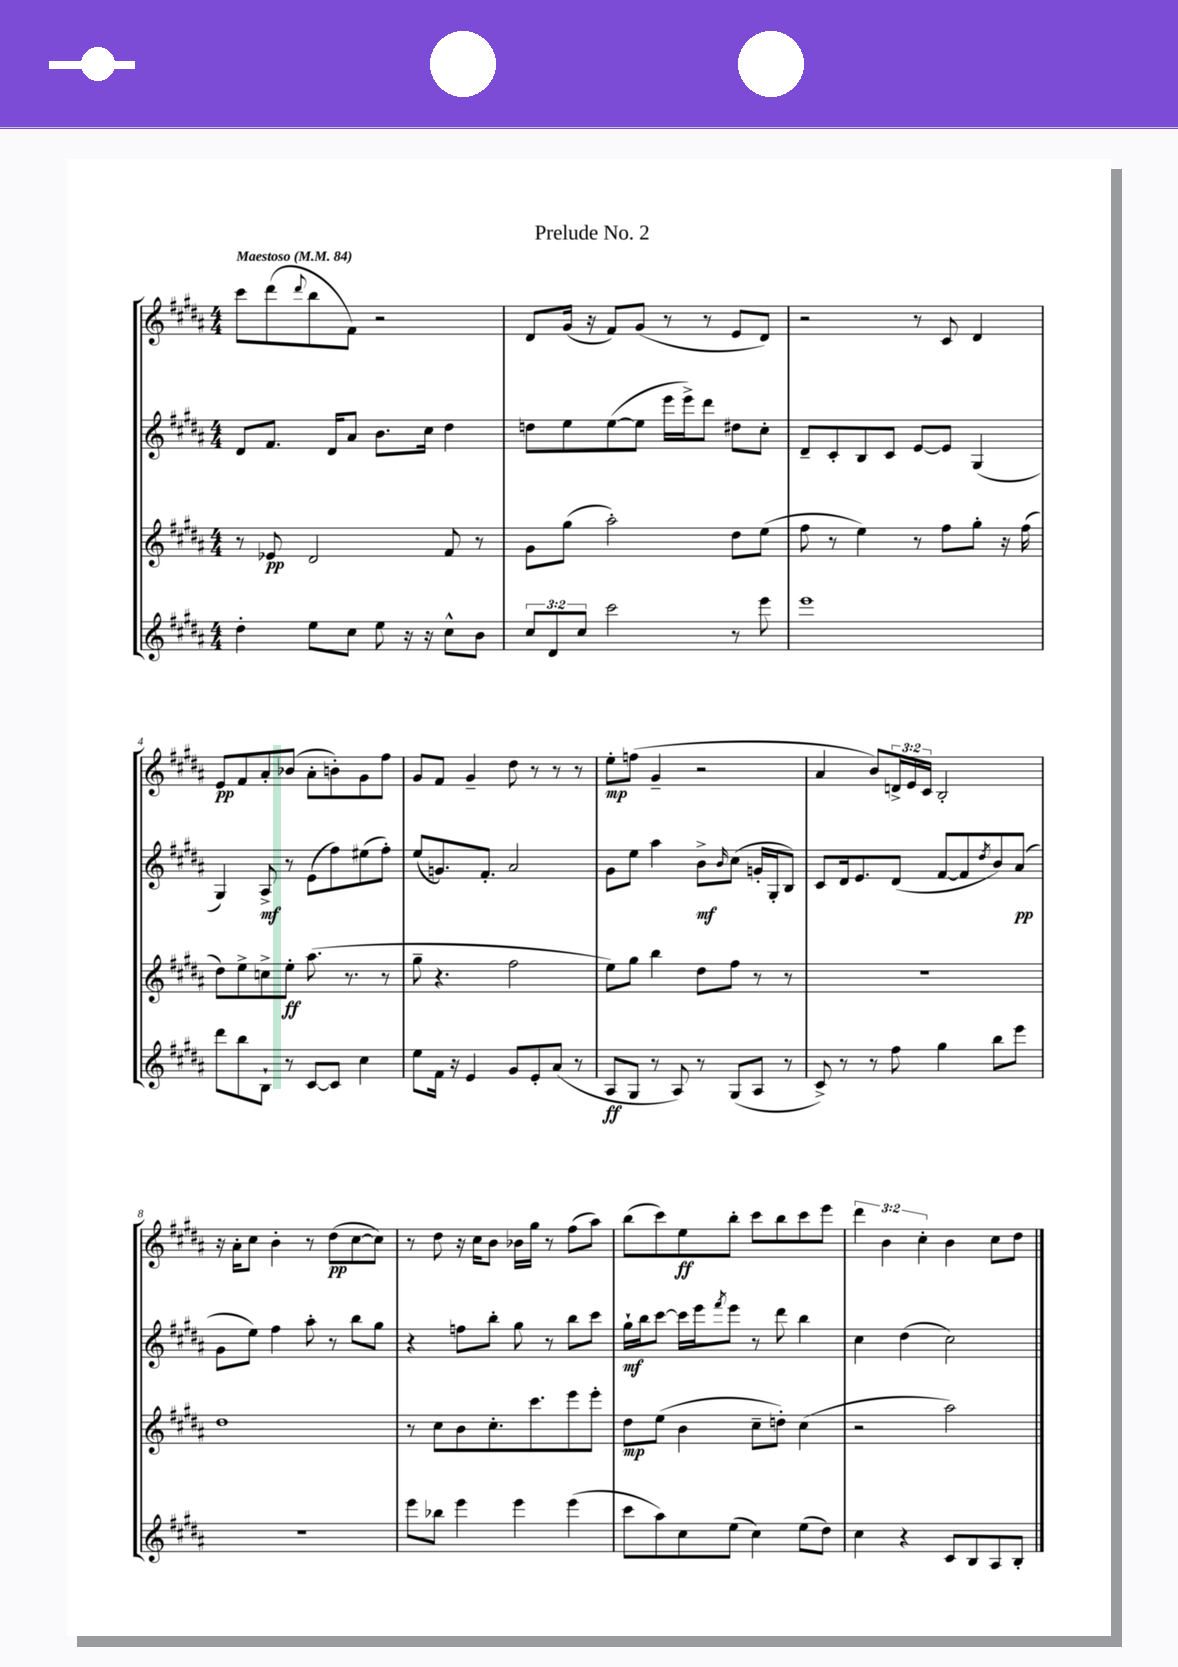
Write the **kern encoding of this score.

**kern	**dynam	**kern	**dynam	**kern	**dynam	**kern	**dynam
*part4	*part4	*part3	*part3	*part2	*part2	*part1	*part1
*staff4	*staff4	*staff3	*staff3	*staff2	*staff2	*staff1	*staff1
*clefG2	*	*clefG2	*	*clefG2	*	*clefG2	*
*k[f#c#g#d#a#]	*	*k[f#c#g#d#a#]	*	*k[f#c#g#d#a#]	*	*k[f#c#g#d#a#]	*
*M4/4	*	*M4/4	*	*M4/4	*	*M4/4	*
*MM84	*	*MM84	*	*MM84	*	*MM84	*
=1	=1	=1	=1	=1	=1	=1	=1
!	!	!	!	!	!	!LO:TX:a:B:t=Maestoso	!
4dd#'\	.	8r	.	8d#/L	.	8ccc#\L	.
.	.	8e-X/	pp	8.f#/J	.	(8ddd#\	.
.	.	.	.	.	.	8qqddd#/	.
8ee\L	.	2d#/	.	.	.	8bb\	.
.	.	.	.	16d#/KL	.	.	.
8cc#\J	.	.	.	8a#/J	.	8f#\J)	.
8ee\	.	.	.	8.b\L	.	2r	.
16r	.	.	.	.	.	.	.
16r	.	.	.	16cc#\Jk	.	.	.
8cc#^^\L	.	8f#/	.	4dd#\	.	.	.
8b\J	.	8r	.	.	.	.	.
=2	=2	=2	=2	=2	=2	=2	=2
12cc#/L	.	8g#\L	.	8ddn\L	.	8d#/L	.
12d#/	.	.	.	.	.	.	.
.	.	(8gg#\J	.	8ee\	.	(16g#/Jk	.
12cc#/J	.	.	.	.	.	.	.
.	.	.	.	.	.	16r	.
2ccc#\	.	2aa#'\)	.	([8ee\	.	8f#/L)	.
.	.	.	.	8ee\J]	.	(8g#/J	.
.	.	.	.	16eee\LL	.	8r	.
.	.	.	.	16eee^\J)	.	.	.
.	.	.	.	8ddd#\J	.	8r	.
8r	.	8dd#\L	.	8dd#X\L	.	8e/L	.
8eee\	.	(8ee\J	.	8cc#'\J	.	8d#/J)	.
=3	=3	=3	=3	=3	=3	=3	=3
1eee	.	8ff#\	.	8d#~/L	.	2r	.
.	.	8r	.	8c#'/	.	.	.
.	.	4ee\)	.	8B/	.	.	.
.	.	.	.	8c#/J	.	.	.
.	.	8r	.	[8e/L	.	8r	.
.	.	8ff#\L	.	8e/J]	.	8c#/	.
.	.	8gg#'\J	.	(4G#/	.	4d#/	.
.	.	16r	.	.	.	.	.
.	.	(16ff#\	.	.	.	.	.
!!LO:LB:g=z
=4	=4	=4	=4	=4	=4	=4	=4
8ddd#\L	.	8dd#\L)	.	4G#/)	.	8e/L	pp
8bb\	.	8ee^\	.	.	.	8f#/	.
8B`\J	.	8ccn^\	.	8A#^/	mf	8a#'/	.
8r	.	8ee'\J	ff	8r	.	(8b-X/J	.
[8c#/L	.	(8.aa#\	.	(8e\L	.	8a#'\L	.
8c#/J]	.	.	.	8ff#\)	.	8bn'\)	.
.	.	8.r	.	.	.	.	.
4cc#\	.	.	.	(8ee#X\	.	8g#\	.
.	.	8r	.	8ff#'\J)	.	8ff#\J	.
=5	=5	=5	=5	=5	=5	=5	=5
8ee\L	.	8gg#~\	.	(8ee/L	.	8g#/L	.
16f#\Jk	.	4.r	.	8.gn/)	.	8f#/J	.
16r	.	.	.	.	.	.	.
4e/	.	.	.	.	.	4g#~/	.
.	.	.	.	8.f#'/J	.	.	.
8g#/L	.	2ff#\	.	2a#/	.	8dd#\	.
8e'/	.	.	.	.	.	8r	.
(8a#/J	.	.	.	.	.	8r	.
8r	.	.	.	.	.	8r	.
=6	=6	=6	=6	=6	=6	=6	=6
8A#/L	ff	8ee\L)	.	8g#\L	.	8ee'\L	mp
8G#/J	.	8gg#\J	.	8ee\J	.	(8ffn\J	.
8r	.	4bb\	.	4aa#\	.	4g#~/	.
8A#/)	.	.	.	.	.	.	.
8r	.	8dd#\L	.	8b^\L	mf	2r	.
.	.	.	.	16qqb/	.	.	.
(8G#/L	.	8ff#\J	.	(8cc#\J	.	.	.
8A#/J	.	8r	.	16gn'/LL	.	.	.
.	.	.	.	16G#'/J	.	.	.
8r	.	8r	.	8B/J)	.	.	.
=7	=7	=7	=7	=7	=7	=7	=7
8c#^/)	.	1r	.	8c#/L	.	4a#/	.
8r	.	.	.	16d#/k	.	.	.
.	.	.	.	8.e/	.	.	.
8r	.	.	.	.	.	8b/L)	.
8ff#\	.	.	.	(8d#/J	.	24dn^/L	.
.	.	.	.	.	.	24e/	.
.	.	.	.	.	.	24c#/JJ	.
4gg#\	.	.	.	[8f#/L	.	2B'/	.
.	.	.	.	8f#/]	.	.	.
.	.	.	.	8qdd#/	.	.	.
8bb\L	.	.	.	8b/)	.	.	.
8eee\J	.	.	.	(8a#/J	pp	.	.
!!LO:LB:g=z
=8	=8	=8	=8	=8	=8	=8	=8
1r	.	1dd#	.	8g#\L	.	16r	.
.	.	.	.	.	.	16a#'\KL	.
.	.	.	.	8ee\J)	.	8cc#\J	.
.	.	.	.	4ff#\	.	4b'\	.
.	.	.	.	8aa#'\	.	8r	.
.	.	.	.	8r	.	(8dd#\L	pp
.	.	.	.	8bb\L	.	[8cc#\	.
.	.	.	.	8gg#\J	.	8cc#\J])	.
=9	=9	=9	=9	=9	=9	=9	=9
8eee\L	.	8r	.	4r	.	8r	.
8bb-X\J	.	8cc#\L	.	.	.	8dd#\	.
4eee\	.	8b\	.	8ffn\L	.	16r	.
.	.	.	.	.	.	16cc#\KL	.
.	.	8.cc#'\	.	8bb'\J	.	8b\J	.
4eee\	.	.	.	8gg#\	.	16b-X\LL	.
.	.	8.ccc#\	.	.	.	16gg#\JJ	.
.	.	.	.	8r	.	8r	.
(4eee\	.	8eee\	.	8bb\L	.	(8ff#\L	.
.	.	8eee'\J	.	8ccc#\J	.	8aa#\J)	.
=10	=10	=10	=10	=10	=10	=10	=10
8ccc#\L	.	8dd#\L	mp	16gg#`\LL	mf	(8bb\L	.
.	.	.	.	16bb\J	.	.	.
8aa#\)	.	(8ee\J	.	[8ccc#\J	.	8ccc#\)	.
8cc#\	.	4b\	.	16ccc#\LL]	.	8ee\	ff
.	.	.	.	16eee\J	.	.	.
.	.	.	.	8qfff#/	.	.	.
(8ee\J	.	.	.	8eee\J	.	8bb'\J	.
4cc#\)	.	8cc#~\L	.	8r	.	8ccc#\L	.
.	.	8ddn'\J)	.	8ddd#\	.	8bb\	.
(8ee\L	.	(4cc#\	.	4bb\	.	8ccc#\	.
8dd#\J)	.	.	.	.	.	8eee\J	.
=11	=11	=11	=11	=11	=11	=11	=11
4cc#\	.	2r	.	4cc#\	.	6ddd#\	.
.	.	.	.	.	.	6b\	.
4r	.	.	.	(4dd#\	.	.	.
.	.	.	.	.	.	6cc#'\	.
8c#/L	.	2aa#\)	.	2cc#\)	.	4b\	.
8B/	.	.	.	.	.	.	.
8A#/	.	.	.	.	.	8cc#\L	.
8B'/J	.	.	.	.	.	8dd#\J	.
==	==	==	==	==	==	==	==
*-	*-	*-	*-	*-	*-	*-	*-
